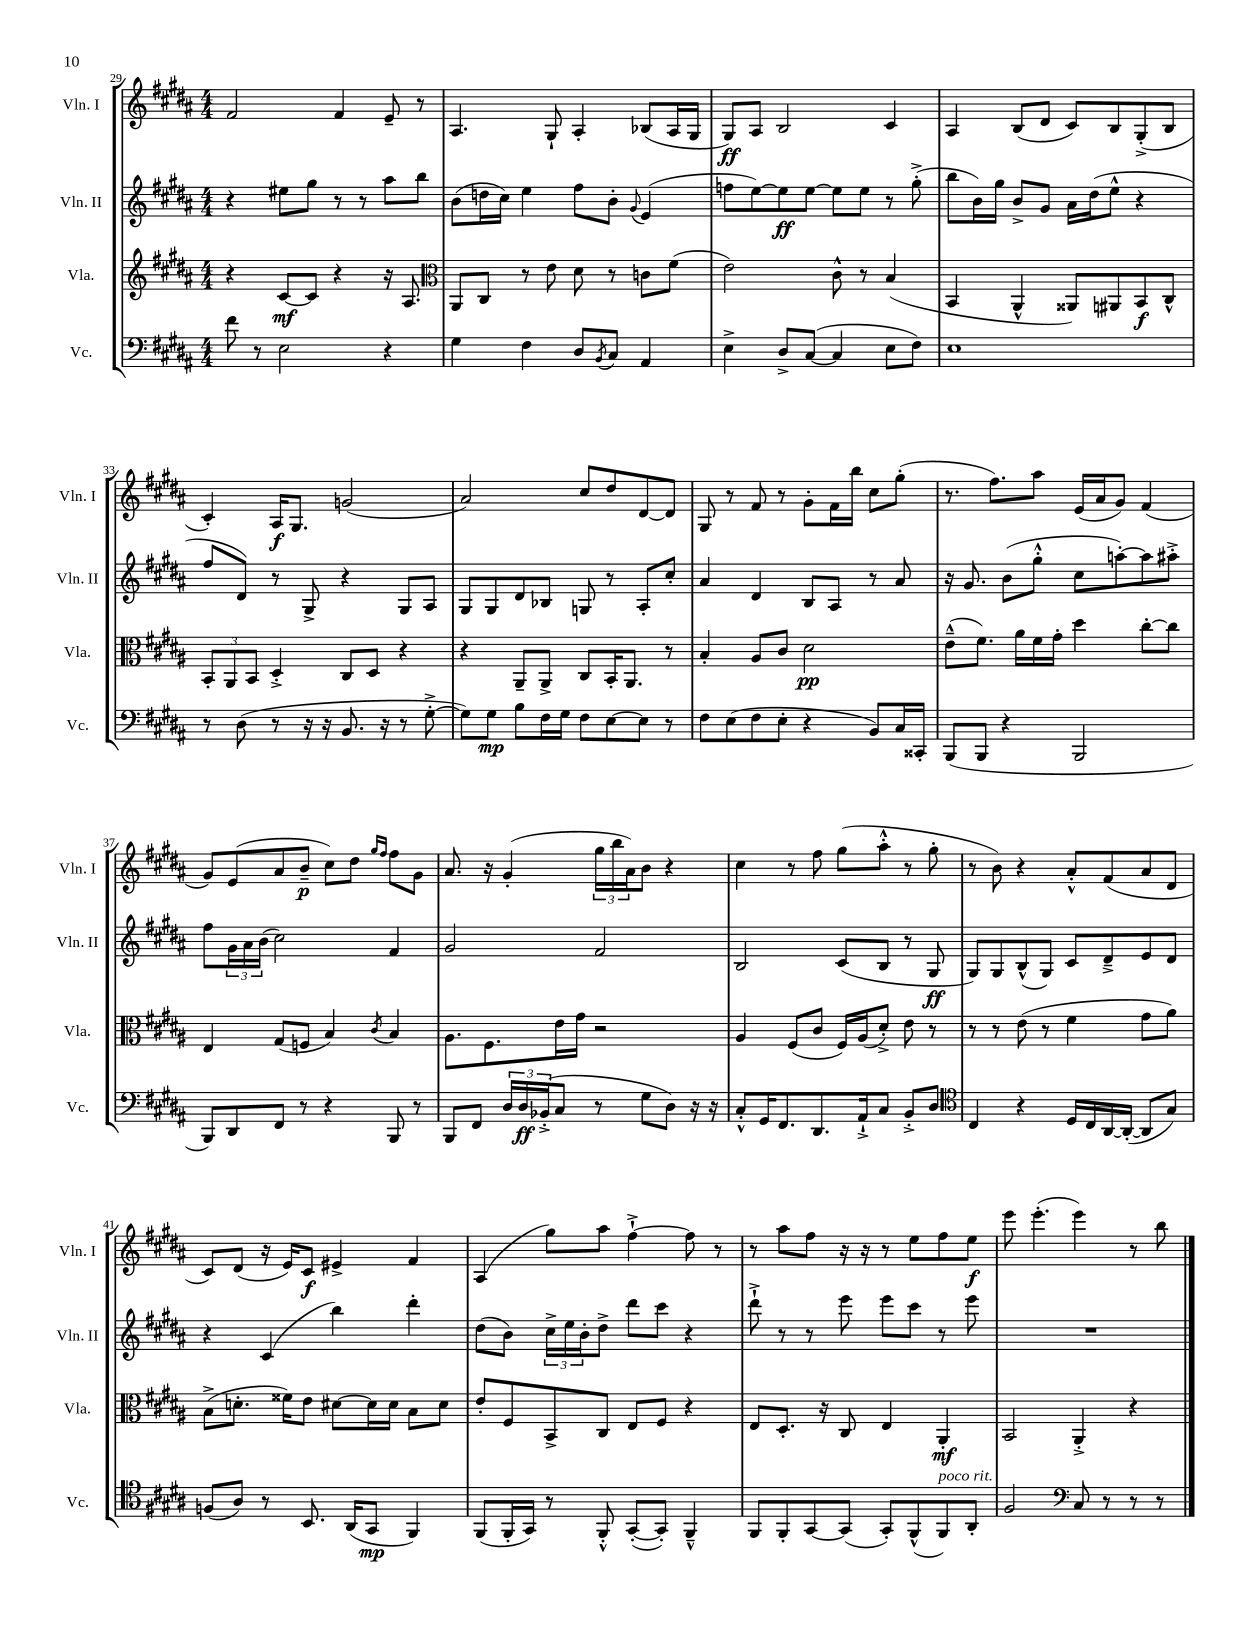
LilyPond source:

<<
\new StaffGroup <<
\new Staff = "s0" \with { instrumentName = "Vln. I" shortInstrumentName = "Vln. I" } {
    \clef treble \key b \major \numericTimeSignature \time 4/4
    fis'2 fis'4 e'8-- r8 |
    ais4. gis8-! ais4-. bes8( ais16 gis16 |
    gis8\ff) ais8 b2 cis'4 |
    ais4 b8( dis'8 cis'8) b8 gis8-.->( b8 |
    cis'4-.) ais16\f gis8. g'2( |
    ais'2) cis''8 dis''8 dis'8~ dis'8 |
    gis8 r8 fis'8 r8 gis'8-. fis'16 b''16 cis''8 gis''8-.( |
    r8. fis''8.) ais''8 e'16( ais'16 gis'8) fis'4( |
    gis'8) e'8( ais'8 b'8--\p cis''8) dis''8 \grace { gis''16 fis''16 } fis''8 gis'8 |
    ais'8. r16 gis'4-.( \tuplet 3/2 { gis''16 b''16 ais'16) } b'8 r4 |
    cis''4 r8 fis''8 gis''8( ais''8-.-^ r8 gis''8-. |
    r8 b'8) r4 ais'8-.-^ fis'8( ais'8 dis'8 |
    cis'8) dis'8( r16 e'16) cis'8\f eis'4-> fis'4 |
    ais4( gis''8) ais''8 fis''4~-!-> fis''8 r8 |
    r8 ais''8 fis''8 r16 r16 r8 e''8 fis''8 e''8\f |
    e'''8 e'''4.-.( e'''4) r8 b''8 \bar "|." |
}
\new Staff = "s1" \with { instrumentName = "Vln. II" shortInstrumentName = "Vln. II" } {
    \clef treble \key b \major \numericTimeSignature \time 4/4
    r4 eis''8 gis''8 r8 r8 ais''8 b''8 |
    b'8( d''16 cis''16) e''4 fis''8 b'8-. \appoggiatura { gis'8 } e'4( |
    f''8 e''8~) e''8\ff e''8~ e''8 e''8 r8 gis''8-.->( |
    b''8 b'16) gis''16 b'8-> gis'8 ais'16 dis''16( e''8-^ r4 |
    fis''8 dis'8) r8 gis8-> r4 gis8 ais8 |
    gis8 gis8 dis'8 bes8 g8 r8 ais8-. cis''8-. |
    ais'4 dis'4 b8 ais8 r8 ais'8 |
    r16 gis'8. b'8( gis''8-.-^ cis''8 a''8~-.) a''8 ais''8-.-> |
    fis''8 \tuplet 3/2 { gis'16 ais'16 b'16( } cis''2) fis'4 |
    gis'2 fis'2 |
    b2 cis'8( b8 r8 gis8\ff |
    gis8) gis8 b8-^( gis8) cis'8 dis'8---> e'8 dis'8 |
    r4 cis'4( b''4) dis'''4-. |
    dis''8( b'8) \tuplet 3/2 { cis''16-> e''16 b'16-. } dis''8-> dis'''8 cis'''8 r4 |
    dis'''8-!-> r8 r8 e'''8 e'''8 cis'''8 r8 e'''8 |
    R1 \bar "|." |
}
\new Staff = "s2" \with { instrumentName = "Vla." shortInstrumentName = "Vla." } {
    \clef treble \key b \major \numericTimeSignature \time 4/4
    r4 cis'8~\mf cis'8 r4 r16 ais8. |
    \clef alto ais,8 cis8 r8 e'8 dis'8 r8 c'8 fis'8( |
    e'2) cis'8-^ r8 b4( |
    b,4 ais,4-^ aisis,8) ais,8 b,8\f cis8-^ |
    \tuplet 3/2 { b,8-. ais,8 b,8 } dis4-.-> cis8 dis8 r4 |
    r4 ais,8-- ais,8-> cis8 b,16-. ais,8. r8 |
    b4-. ais8 cis'8 dis'2\pp |
    e'8---^( fis'8.) ais'16 fis'16 gis'16-. dis''4 cis''8~-. cis''8 |
    e4 gis8( f8 b4) \acciaccatura { cis'8 } b4 |
    ais8. fis8. e'16 gis'16 r2 |
    ais4 fis8( cis'8 fis16) ais16( dis'8-.->) e'8 r8 |
    r8 r8 e'8( r8 fis'4 gis'8 ais'8) |
    b8->( d'8.-. fisis'16) e'8 dis'8~ dis'16 dis'16 b8 dis'8 |
    e'8-. fis8 b,8-> cis8 e8 fis8 r4 |
    e8 dis8.-. r16 cis8 e4 ais,4-.\mf |
    b,2 ais,4-.-> r4 \bar "|." |
}
\new Staff = "s3" \with { instrumentName = "Vc." shortInstrumentName = "Vc." } {
    \clef bass \key b \major \numericTimeSignature \time 4/4
    fis'8 r8 e2 r4 |
    gis4 fis4 dis8 \acciaccatura { b,8 } cis8 ais,4 |
    e4-> dis8-> cis8~( cis4 e8 fis8) |
    e1 |
    r8 dis8( r8 r16 r16 b,8. r16 r8 gis8~-.-> |
    gis8) gis8\mp b8 fis16 gis16 fis8 e8~ e8 r8 |
    fis8 e8( fis8 e8-. r4 b,8) cis16 cisis,16-. |
    b,,8( b,,8 r4 b,,2 |
    b,,8) dis,8 fis,8 r8 r4 b,,8 r8 |
    b,,8 fis,8 \tuplet 3/2 { dis16 dis16\ff bes,16-.->( } cis8 r8 gis8 dis8) r16 r16 |
    cis8-.-^ gis,16 fis,8. dis,8. ais,16-!-> cis8 b,8-.-> dis8 |
    \clef tenor cis4 r4 dis16 cis16 ais,16~ ais,16~-.( ais,8 gis8) |
    f8( ais8) r8 b,8. ais,16( gis,8\mp fis,4) |
    fis,8( fis,16-. gis,16) r8 fis,8-.-^ gis,8~-.( gis,8-.) fis,4---^ |
    fis,8 fis,8-. gis,8~ gis,8( gis,8-.) fis,8-^( fis,8^\markup { \italic "poco rit." }) ais,8-. |
    fis2 \clef bass cis8 r8 r8 r8 \bar "|." |
}
>>
>>
\layout { \context { \Score currentBarNumber = #29 } }
